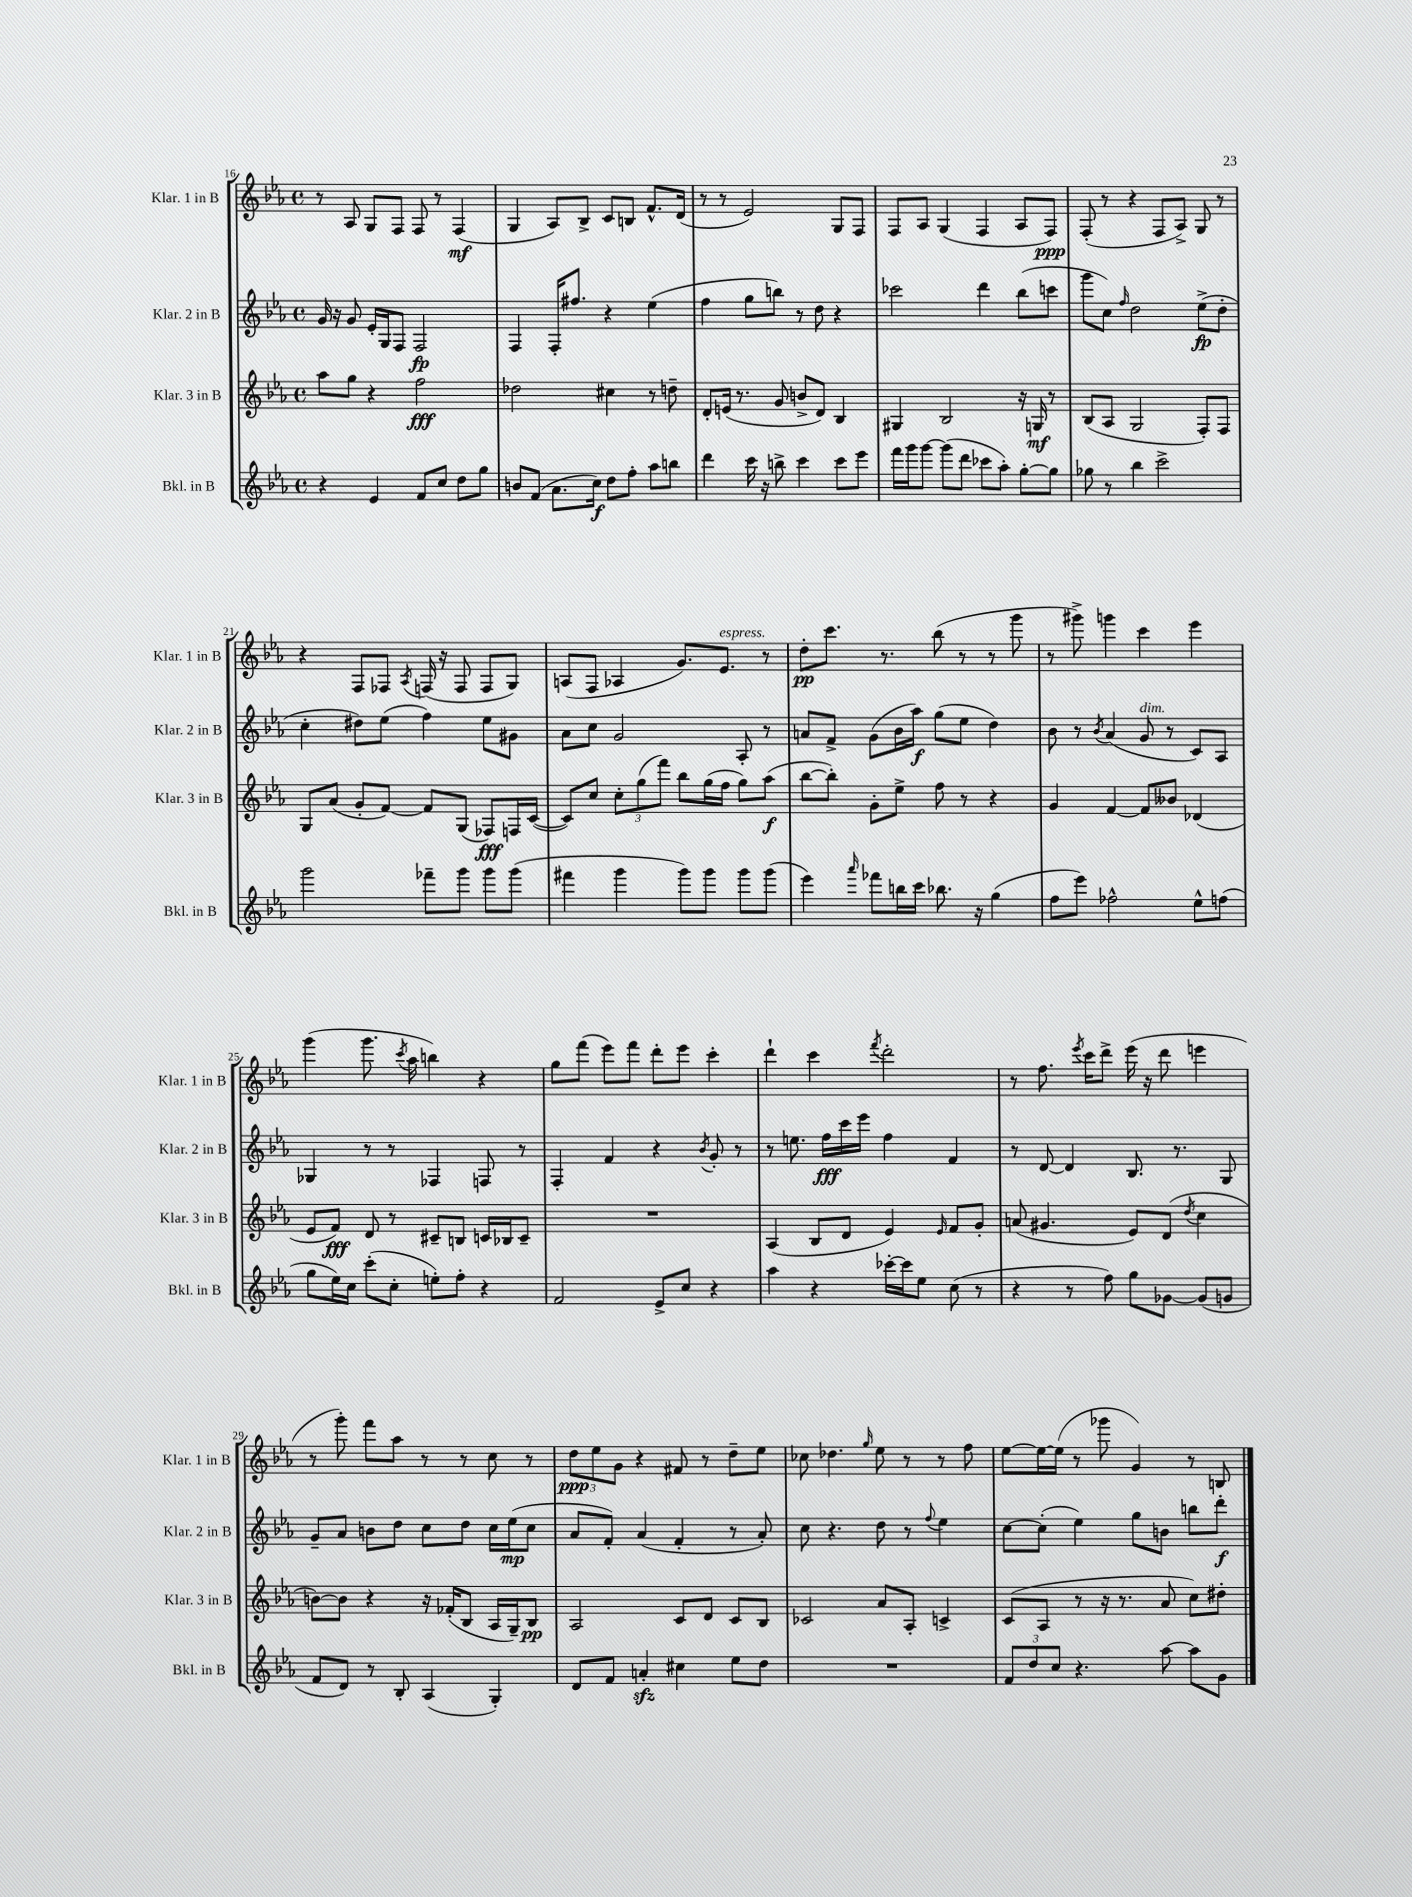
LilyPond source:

<<
\new StaffGroup <<
\new Staff = "s0" \with { instrumentName = "Klar. 1 in B" shortInstrumentName = "Klar. 1 in B" } {
    \clef treble \key ees \major \defaultTimeSignature \time 4/4
    \autoBeamOff r8 aes8 g8[ f8] f8 r8 f4\mf( |
    g4 aes8[) bes8]-> c'8[ b8] f'8.[-^ d'16]( |
    r8 r8 ees'2) g8[ f8] |
    f8[ aes8] g4( f4 aes8[ f8]\ppp) |
    f8-.( r8 r4 f8[ aes8]->) g8 r8 |
    r4 f8[ fes8] \acciaccatura { aes8 } f16( r16 f8 f8[ g8]) |
    a8[( f8] aes4 g'8.[) ees'8.]^\markup { \italic "espress." } r8 |
    d''8[-.\pp c'''8.] r8. bes''8( r8 r8 g'''8 |
    r8 gis'''8->) g'''4 c'''4 ees'''4 |
    g'''4( g'''8. \acciaccatura { c'''8 } aes''16 b''4) r4 |
    g''8[ f'''8]( ees'''8[) f'''8] d'''8[-. ees'''8] c'''4-. |
    d'''4-! c'''4 \acciaccatura { f'''8 } d'''2-. |
    r8 f''8. \acciaccatura { ees'''8 } c'''16[ d'''8]-> ees'''16( r16 d'''8 e'''4 |
    r8 g'''8-.) f'''8[ aes''8] r8 r8 c''8 r8 |
    \tuplet 3/2 { d''8[\ppp ees''8 g'8] } r4 fis'8 r8 d''8[-- ees''8] |
    ces''8 des''4. \grace { g''16 } ees''8 r8 r8 f''8 |
    ees''8[~ ees''16~ ees''16]( r8 ges'''8 g'4) r8 b8 \bar "|." |
}
\new Staff = "s1" \with { instrumentName = "Klar. 2 in B" shortInstrumentName = "Klar. 2 in B" } {
    \clef treble \key ees \major \defaultTimeSignature \time 4/4
    \autoBeamOff g'16 r16 g'8 ees'16[-. g16 f8] f2\fp |
    f4 f16[-. fis''8.] r4 ees''4( |
    f''4 g''8[ b''8]) r8 d''8 r4 |
    ces'''2 d'''4 bes''8[( c'''8] |
    g'''8[ c''8]) \grace { f''16 } d''2 ees''8[->\fp( d''8]-. |
    c''4-. dis''8[) ees''8]( f''4) ees''8[ gis'8] |
    aes'8[ c''8] g'2 aes8-. r8 |
    a'8[ f'8]-> g'8[( bes'16 aes''16]\f) g''8[( ees''8] d''4) |
    bes'8 r8 \acciaccatura { bes'8 } aes'4( g'8^\markup { \italic "dim." } r8 c'8[) aes8] |
    ges4 r8 r8 fes4 f8 r8 |
    f4-. f'4 r4 \acciaccatura { bes'8 } g'8-. r8 |
    r8 e''8. f''16[\fff c'''16 ees'''16] f''4 f'4 |
    r8 d'8~ d'4 bes8. r8. g8 |
    g'8[-- aes'8] b'8[ d''8] c''8[ d''8] c''16[ ees''16\mp( c''8] |
    aes'8[ f'8]-.) aes'4( f'4-. r8 aes'8-.) |
    c''8 r4. d''8 r8 \appoggiatura { f''8 } ees''4 |
    c''8[~ c''8]-.( ees''4) g''8[ b'8] b''8[ d'''8]-.\f \bar "|." |
}
\new Staff = "s2" \with { instrumentName = "Klar. 3 in B" shortInstrumentName = "Klar. 3 in B" } {
    \clef treble \key ees \major \defaultTimeSignature \time 4/4
    \autoBeamOff aes''8[ g''8] r4 f''2\fff |
    des''2 cis''4 r8 d''8-- |
    d'8[-. e'16]( r8. g'8 b'8[-> d'8]) bes4 |
    gis4 bes2 r16 g16\mf r8 |
    bes8[( aes8] g2 f8[-.) f8] |
    g8[ aes'8]( g'8[-. f'8]~) f'8[ g8]( fes8[\fff) f16 c'16]~( |
    c'8[) c''8] \tuplet 3/2 { c''8[-. g''8( f'''8]) } bes''8[ g''16( f''16] g''8[) aes''8]\f( |
    bes''8[~ bes''8]-.) g'8[-. ees''8]-> f''8 r8 r4 |
    g'4 f'4~ f'8[ beses'8] des'4( |
    ees'8[ f'8]\fff) d'8 r8 cis'8[-- b8] c'16[ bes16 c'8]-- |
    R1 |
    aes4( bes8[ d'8] ees'4) \grace { ees'16 } f'8[ g'8]-. |
    a'8( gis'4. ees'8[) d'8]( \acciaccatura { d''8 } c''4 |
    b'8[~) b'8] r4 r16 fes'16[-.( bes8] aes16[ g16--) bes8]\pp |
    aes2 c'8[ d'8] c'8[ bes8] |
    ces'2 aes'8[ aes8]-. c'4-> |
    c'8[( aes8] r8 r16 r8. aes'8 c''8[) dis''8]-. \bar "|." |
}
\new Staff = "s3" \with { instrumentName = "Bkl. in B" shortInstrumentName = "Bkl. in B" } {
    \clef treble \key ees \major \defaultTimeSignature \time 4/4
    \autoBeamOff r4 ees'4 f'8[ c''8] d''8[ g''8] |
    b'8[ f'8]( aes'8.[ c''16]\f) d''8[ f''8]-. aes''8[ b''8] |
    d'''4 c'''16 r16 b''8-> c'''4 c'''8[ ees'''8] |
    f'''16[ g'''16 g'''8]~ g'''8[( d'''8] ces'''8[ aes''8]-.) g''8[~-. g''8] |
    ges''8 r8 bes''4 c'''2-> |
    g'''2 fes'''8[-- g'''8] g'''8[ g'''8]( |
    fis'''4 g'''4 g'''8[) g'''8] g'''8[ g'''8]( |
    ees'''4) \grace { aes'''16 } fes'''8[ b''16 c'''16] bes''8. r16 g''4( |
    f''8[ ees'''8]) fes''2-^ ees''8[-^ f''8]( |
    g''8[ ees''16) c''16] c'''8[-.( c''8]-. e''8[-.) f''8]-. r4 |
    f'2 ees'8[-> c''8] r4 |
    aes''4 r4 ces'''16[~-. ces'''16 ees''8] c''8( r8 |
    r4 r8 f''8) g''8[ ges'8]~ ges'8[( g'8] |
    f'8[ d'8]) r8 bes8-. aes4( g4-.) |
    d'8[ f'8] a'4-.\sfz cis''4 ees''8[ d''8] |
    R1 |
    \tuplet 3/2 { f'8[ d''8 c''8] } r4. aes''8~ aes''8[ g'8] \bar "|." |
}
>>
>>
\layout { \context { \Score currentBarNumber = #16 } }
